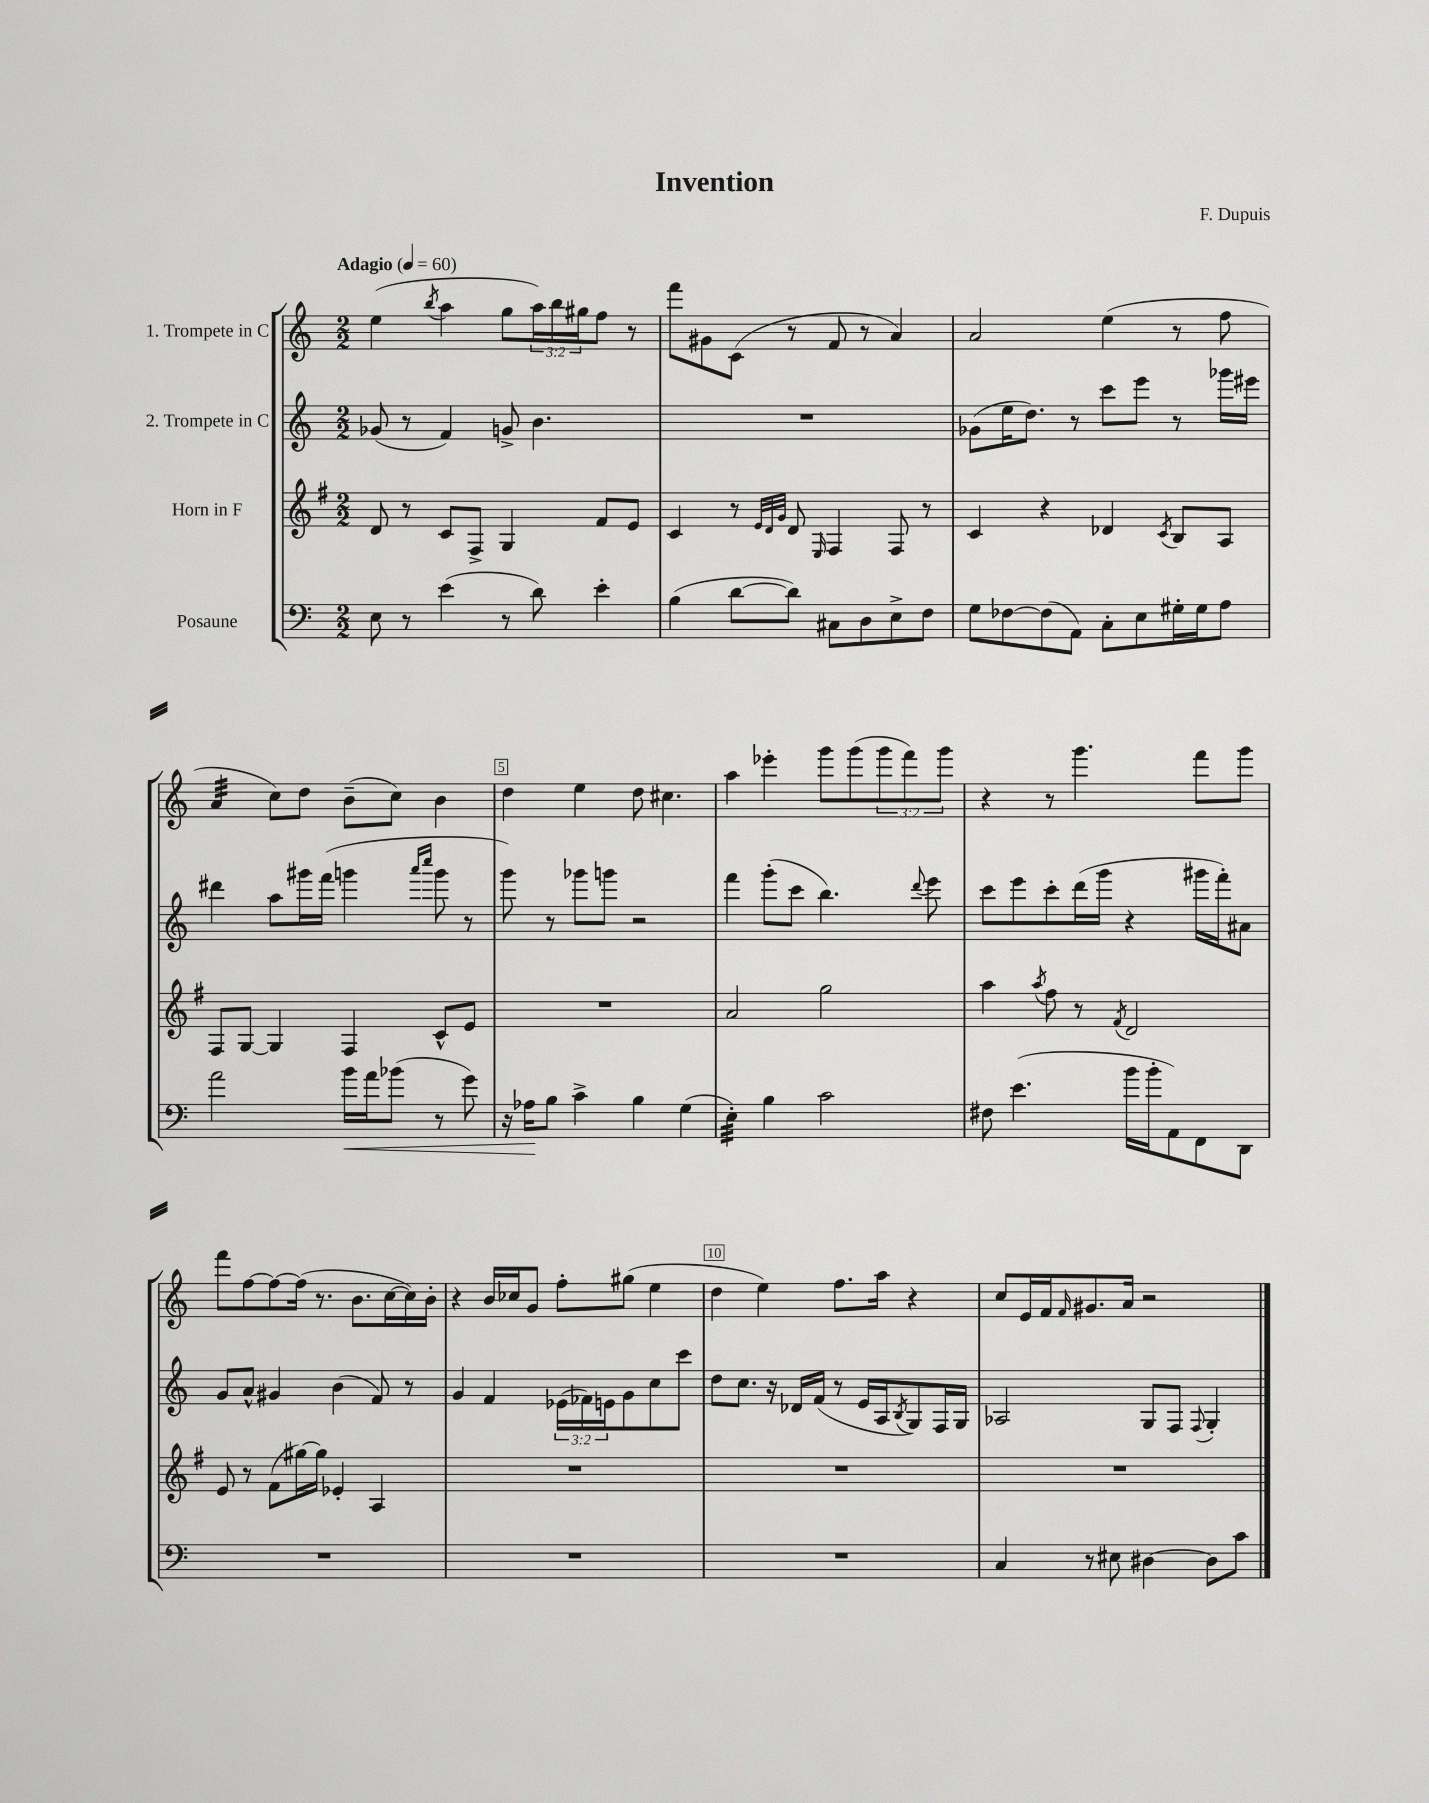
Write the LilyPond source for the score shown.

\header { title = "Invention" composer = "F. Dupuis" }
<<
\new StaffGroup <<
\new Staff = "s0" \with { instrumentName = "1. Trompete in C" } {
    \clef treble \key c \major \numericTimeSignature \time 2/2 \override Staff.TupletNumber.text = #tuplet-number::calc-fraction-text \tempo "Adagio" 4 = 60
    e''4( \acciaccatura { b''8 } a''4 g''8 \tuplet 3/2 { a''16) b''16 gis''16 } f''8 r8 |
    f'''8 gis'8 c'8( r8 f'8 r8 a'4) |
    a'2 e''4( r8 f''8 |
    a'4:32 c''8) d''8 b'8--( c''8) b'4 |
    d''4 e''4 d''8 cis''4. |
    a''4 ees'''4-. g'''8 g'''8( \tuplet 3/2 { g'''8 f'''8) g'''8 } |
    r4 r8 g'''4. f'''8 g'''8 |
    f'''8 f''8~ f''8~ f''16( r8. b'8. c''16~ c''16) b'16-. |
    r4 b'16 ces''16 g'8 f''8-. gis''8( e''4 |
    d''4 e''4) f''8. a''16 r4 |
    c''8 e'16 f'16 \grace { f'16 } gis'8. a'16 r2 \bar "|." |
}
\new Staff = "s1" \with { instrumentName = "2. Trompete in C" } {
    \clef treble \key c \major \numericTimeSignature \time 2/2 \override Staff.TupletNumber.text = #tuplet-number::calc-fraction-text
    ges'8( r8 f'4) g'8-> b'4. |
    R1 |
    ges'8( e''16 d''8.) r8 c'''8 e'''8 r8 ges'''16 eis'''16 |
    dis'''4 a''8 gis'''16 f'''16( g'''4 \grace { a'''16 c''''16 } g'''8 r8 |
    g'''8) r8 ges'''8 g'''8 r2 |
    f'''4 g'''8-.( c'''8 b''4.) \appoggiatura { d'''8 } e'''8 |
    c'''8 e'''8 c'''8-. d'''16( g'''16 r4 gis'''16 f'''16-.) ais'8 |
    g'8 a'8-^ gis'4 b'4( f'8) r8 |
    g'4 f'4 \tuplet 3/2 { ees'16( fes'16) e'16 } g'8 c''8 c'''8 |
    d''8 c''8. r16 des'16 f'16( r8 e'16 a16 \acciaccatura { b8 } g8) f16 g16 |
    aes2 g8 f8 \appoggiatura { f8 } g4-. \bar "|." |
}
\new Staff = "s2" \with { instrumentName = "Horn in F" } {
    \clef treble \key g \major \numericTimeSignature \time 2/2
    d'8 r8 c'8 fis8-> g4 fis'8 e'8 |
    c'4 r8 \grace { e'32 d'32 g'32 } d'8 \grace { e16 } fis4 fis8 r8 |
    c'4 r4 des'4 \acciaccatura { c'8 } b8 a8 |
    fis8 g8~ g4 fis4 c'8-^ e'8 |
    R1 |
    a'2 g''2 |
    a''4 \acciaccatura { a''8 } fis''8 r8 \acciaccatura { fis'8 } d'2 |
    e'8 r8 fis'8( gis''16~) gis''16 ees'4-. a4 |
    R1 |
    R1 |
    R1 \bar "|." |
}
\new Staff = "s3" \with { instrumentName = "Posaune" } {
    \clef bass \key c \major \numericTimeSignature \time 2/2
    e8 r8 e'4( r8 d'8) e'4-. |
    b4( d'8~ d'8) cis8 d8 e8-> f8 |
    g8 fes8~ fes8( a,8) c8-. e8 gis16-. gis16 a8 |
    a'2 b'16\< a'16 bes'8( r8 g'8) |
    r16 aes16\! b8 c'4-> b4 g4( |
    e4:32-.) b4 c'2 |
    fis8 e'4.( b'16 b'16-. a,8) f,8 d,8 |
    R1 |
    R1 |
    R1 |
    c4 r8 eis8 dis4~ dis8 c'8 \bar "|." |
}
>>
>>
\layout { \context { \Score \override BarNumber.break-visibility = ##(#f #t #t) barNumberVisibility = #(every-nth-bar-number-visible 5) \override BarNumber.stencil = #(make-stencil-boxer 0.1 0.3 ly:text-interface::print) } }
